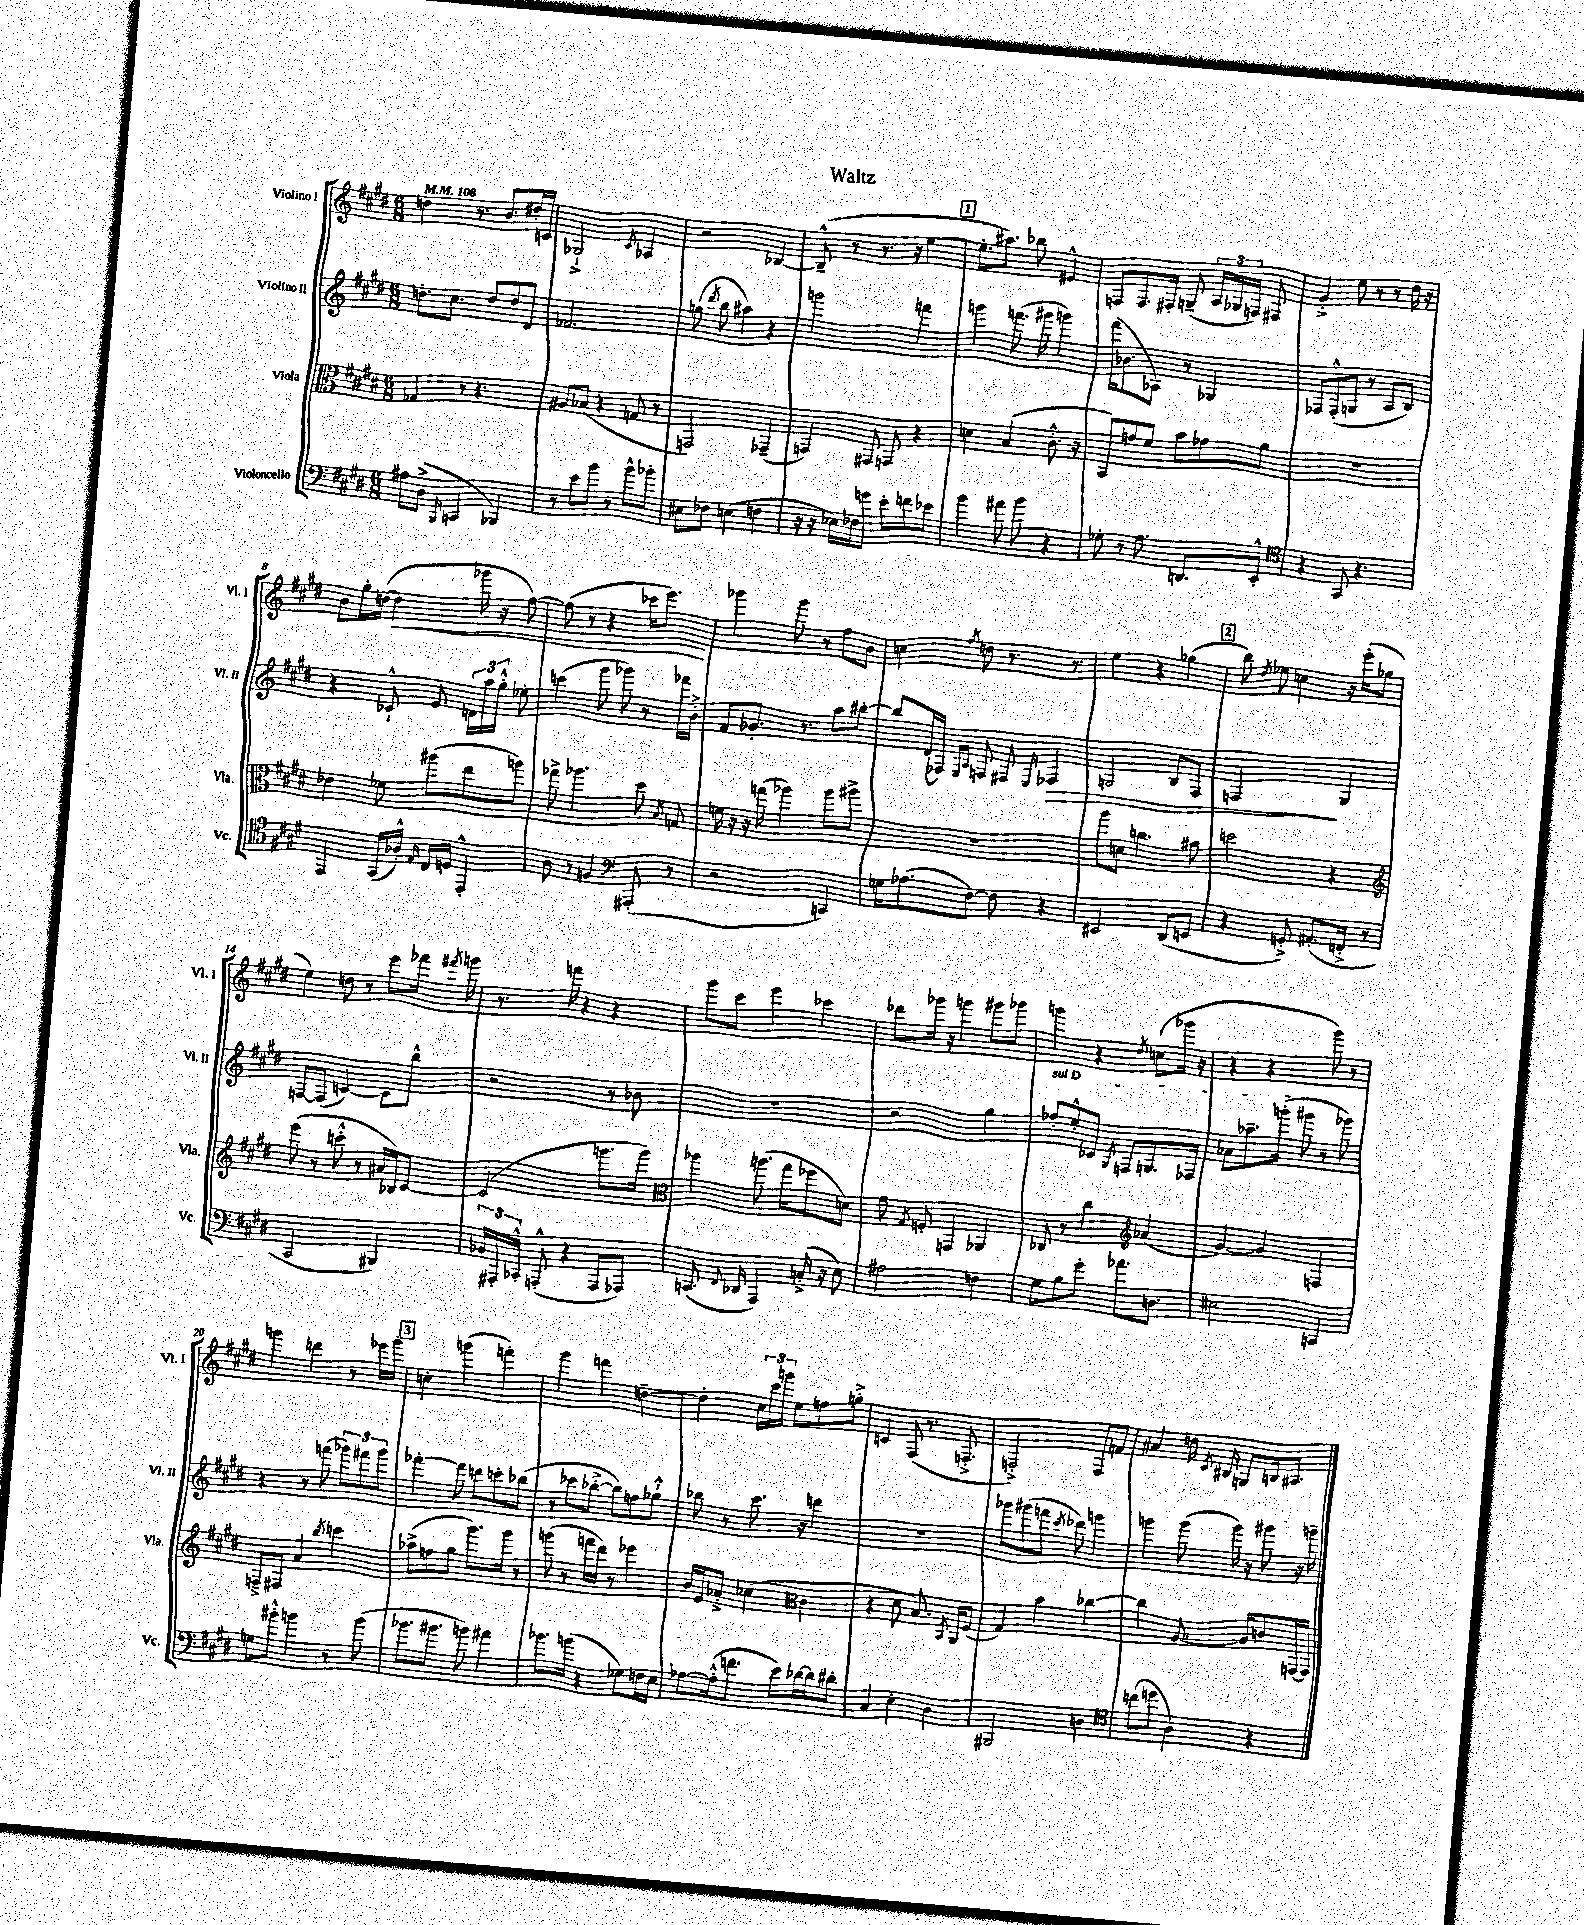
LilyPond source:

\header { title = "Waltz" }
<<
\new StaffGroup <<
\new Staff = "s0" \with { instrumentName = "Violino I" shortInstrumentName = "Vl. I" } {
    \clef treble \key e \major \numericTimeSignature \time 6/8 \tempo 4 = 108
    \autoBeamOff d''4 r8. b'8.[ dis''16-. c'16] |
    ges2-!-> \acciaccatura { cis'8 } aes4 |
    r2 bes4~ |
    bes8---^( r8 r8. r16 e''4~ |
    \mark \markup { \box "1" } e''8.[-. ais''8.]) bes''8 eis'4-^ |
    f8[ f8. fis16]-. g8--( \tuplet 3/2 { a16[ ges16 f16]) } fis8 |
    gis'4-.-> e''8 r8 r8 dis''16 r16 |
    b'8[ gis''16-. d''16]~( d''4\< ges'''16 r16 fis''8~) |
    fis''8( r8 r4 ces'''16[ e'''8.]\!) |
    ges'''4 ges'''8 r8 fis''8[ b'8] |
    c''4 \acciaccatura { fis''8 } d''8 r8. r8. |
    e''4 r4 ges''4( |
    \mark \markup { \box "2" } b''8) \acciaccatura { dis''8 } ees''8 c''4 r16 e'''16[-.( ges''8] |
    e''4) d''8 r8 e'''8[ fes'''16] \acciaccatura { fis'''8 } g'''16 |
    r8. f'''16 r4 r4 |
    gis'''8[ cis'''8] e'''4 ces'''4 |
    des'''8[ ges'''16] r16 g'''4 gis'''8[ ges'''8] |
    g'''4 r4 \acciaccatura { dis''8 } c''8[( ges'''16] r16 |
    r4 r4 gis'''8) r8 |
    g'''4 d'''4 r8 ees'''16[ g'''16]-. |
    \mark \markup { \box "3" } c''4-. g'''4( f'''4-.) |
    gis'''4 f'''4 d''4~-- |
    d''4-. \tuplet 3/2 { cis''16[ cis'''16 g'''16] } e''8[ f''8 g''8]-.-> |
    c'4 fis8( r8. f8.-.-> |
    f2-.->) f8[ f'8] |
    ais'4 d''16 \acciaccatura { cis'8 } bis16 g8[ b16 ais8.] \bar "|." |
}
\new Staff = "s1" \with { instrumentName = "Violino II" shortInstrumentName = "Vl. II" } {
    \clef treble \key e \major \numericTimeSignature \time 6/8
    \autoBeamOff d''8.[-. cis''8.] d''8[ d''8 dis'8] |
    fes'2. |
    g''8( \acciaccatura { dis'''8 } b''8 ais''4) r4 |
    g'''2 f'''4 |
    \mark \markup { \box "1" } g'''4 f'''8.( gis'''16 g'''4) |
    fis'''16[( bes'8. aes8]) r8 ges4 |
    fes8[ fes8-.-^( g8] r8 a8[ b8]) |
    r4 ces'8-!-^ e'8 \tuplet 3/2 { d'16[ a''16 gis''16]-.-^ } ees''8-. |
    c'''4( gis'''8 ges'''8) r8 fes'''16[ b'16]-.-> |
    fis'8[ ges'8.]-. r8. a''8[ bis''8]~-. |
    bis''8[ dis'16( fes16]) \grace { e16[ a16] } f8 fis8 \grace { e16 } fes4\> |
    g2 b8[ fis8] |
    \mark \markup { \box "2" } f2\! gis4 |
    f8[~ f8]( c'4~) c'8[ b''8]-^ |
    r2 r8 bes'8 |
    R2. |
    r2 gis''4 |
    \once \override TextSpanner.bound-details.left.text = \markup { \italic "sul D" } fes''8[-.\startTextSpan e''8-.-^ ces'8] \acciaccatura { gis8 } f8[ g8. fes16] |
    aes'8[ aes''8.-- g'''16]-.( gis'''8\stopTextSpan r8 ges'''8) |
    r4 r8 f'''8( \tuplet 3/2 { ges'''8[) fis'''8 ges'''8] } |
    \mark \markup { \box "3" } fes'''4~-. fes'''8 d'''8[ c'''8-. bes''8]( |
    r8 ces'''8[ bes''8]~-.-> bes''8[) f''8 ges''8]-!-^ |
    bes''8 r8 cis'''8. r16 d'''4 |
    R2. |
    ges'''8[ gis'''8( f'''8] \acciaccatura { cis'''8 } des'''8) g'''4 |
    g'''4 g'''8( g'''16) r16 gis'''8 r16 g'''16-- \bar "|." |
}
\new Staff = "s2" \with { instrumentName = "Viola" shortInstrumentName = "Vla." } {
    \clef alto \key e \major \numericTimeSignature \time 6/8
    \autoBeamOff ges4 r8 r4. |
    ais8[ bes8]( r4 g8 r8 |
    g,2) ges,4--( |
    g,4) gis,8 g,8 r4 |
    \mark \markup { \box "1" } d'4 b4( cis'8.-.-^ r16 |
    b,8[) g'8 fis'8] b'8[ ges'8 a'8] |
    R2. |
    ees'4 fes'8 ais''8[( e''8 a''8]) |
    ges''8-> aes''4. dis''8 \acciaccatura { b8 } g8 |
    f'16 r16 r16 g''16( aes''4) aes''8[ ais''8]-> |
    R2. |
    a''8[ d'8] c''4. bis'8 |
    \mark \markup { \box "2" } d''2 r4 |
    \clef treble e'''8( r8 c'''8-.-^ r8 ais'16[ bes16) cis'8]~ |
    cis'2( g'''8.[ g'''16]) |
    \clef alto aes''4 a''8.( gis''16[ fes''8 d'8]) |
    gis'8 \acciaccatura { gis8 } f8-. g,4 aes,4 |
    ces8 r8 cis''4 \clef treble aes'4( |
    gis'4~) gis'4 f4 |
    f8[---> fis8] a'4 \acciaccatura { b''8 } c'''4 |
    \mark \markup { \box "3" } aes''8[->( f''8 gis''8] gis'''8.[) gis'''16] r8 |
    g'''8( r8 f'''16[ dis'''16]) r8 ees'''4 |
    b'16[ e'16 aes'8]-.-> ces''4( \clef alto cis'4 |
    r4 dis'8 b8.) \acciaccatura { b,8 } a,16[ fis8]( |
    gis4) b'4 ces''4~ |
    ces''4 a8.~ a16[ c'8 g,16~ g,16] \bar "|." |
}
\new Staff = "s3" \with { instrumentName = "Violoncello" shortInstrumentName = "Vc." } {
    \clef bass \key e \major \numericTimeSignature \time 6/8
    \autoBeamOff ais8[ dis8]->( \grace { b,,16 } c,4 bes,,4) |
    r8 e'8[ b'8] r8 b'8[-^ bes'8]-. |
    eis8[ fes8] e4( f4 |
    r16 r16 ees16[) fes16 g'8] e'8[-. f'8 ees'8] |
    \mark \markup { \box "1" } b'4 ais'8 b'8 r4 |
    ges8-. r8 a8. d,8.[ e,8]-.-^ |
    \clef tenor r4 gis,8 r4. |
    e,4 gis,16[( aes16]-.-^) \grace { e16 } cis16[ d16] e,4-.-^ |
    a8 r8 f4 \clef bass ais,,8-.( r8 |
    r2 c,4) |
    g16[ aes8.( fis8]~) fis8 r4 |
    eis,2 dis,8[( e,8] |
    \mark \markup { \box "2" } r4 g,8-.->) ais,8.[-.( f,16]-.-> r8 |
    cis,2 bis,,4) |
    \tuplet 3/2 { bes,16[ ais,,16-. ces,16]-.-^ } a,,8-.-^( r4 a,,8[ aes,,8]) |
    c,8.( \appoggiatura { fis,8 } des,16 a,,4) c16-.->( r16 e8) |
    ais2 f4 |
    gis8[ b8 gis'8]-. aes'8.[ d8.] |
    eis2 c,4 |
    g8[ bis'8]-.-^ b'4 r8 b'8( |
    \mark \markup { \box "3" } bes'8.[ bis'8.] b'8) ais'4 |
    bes'8.[ b'16]( r4 ges8[) f16 e16] |
    aes8[~ aes16-.-^( f'8.] e'8[) des'16~ des'16 dis'8]-. |
    cis4 e4-. dis4 |
    bis,,2 d4 |
    \clef tenor c''8[( d''8] a4) r4 \bar "|." |
}
>>
>>
